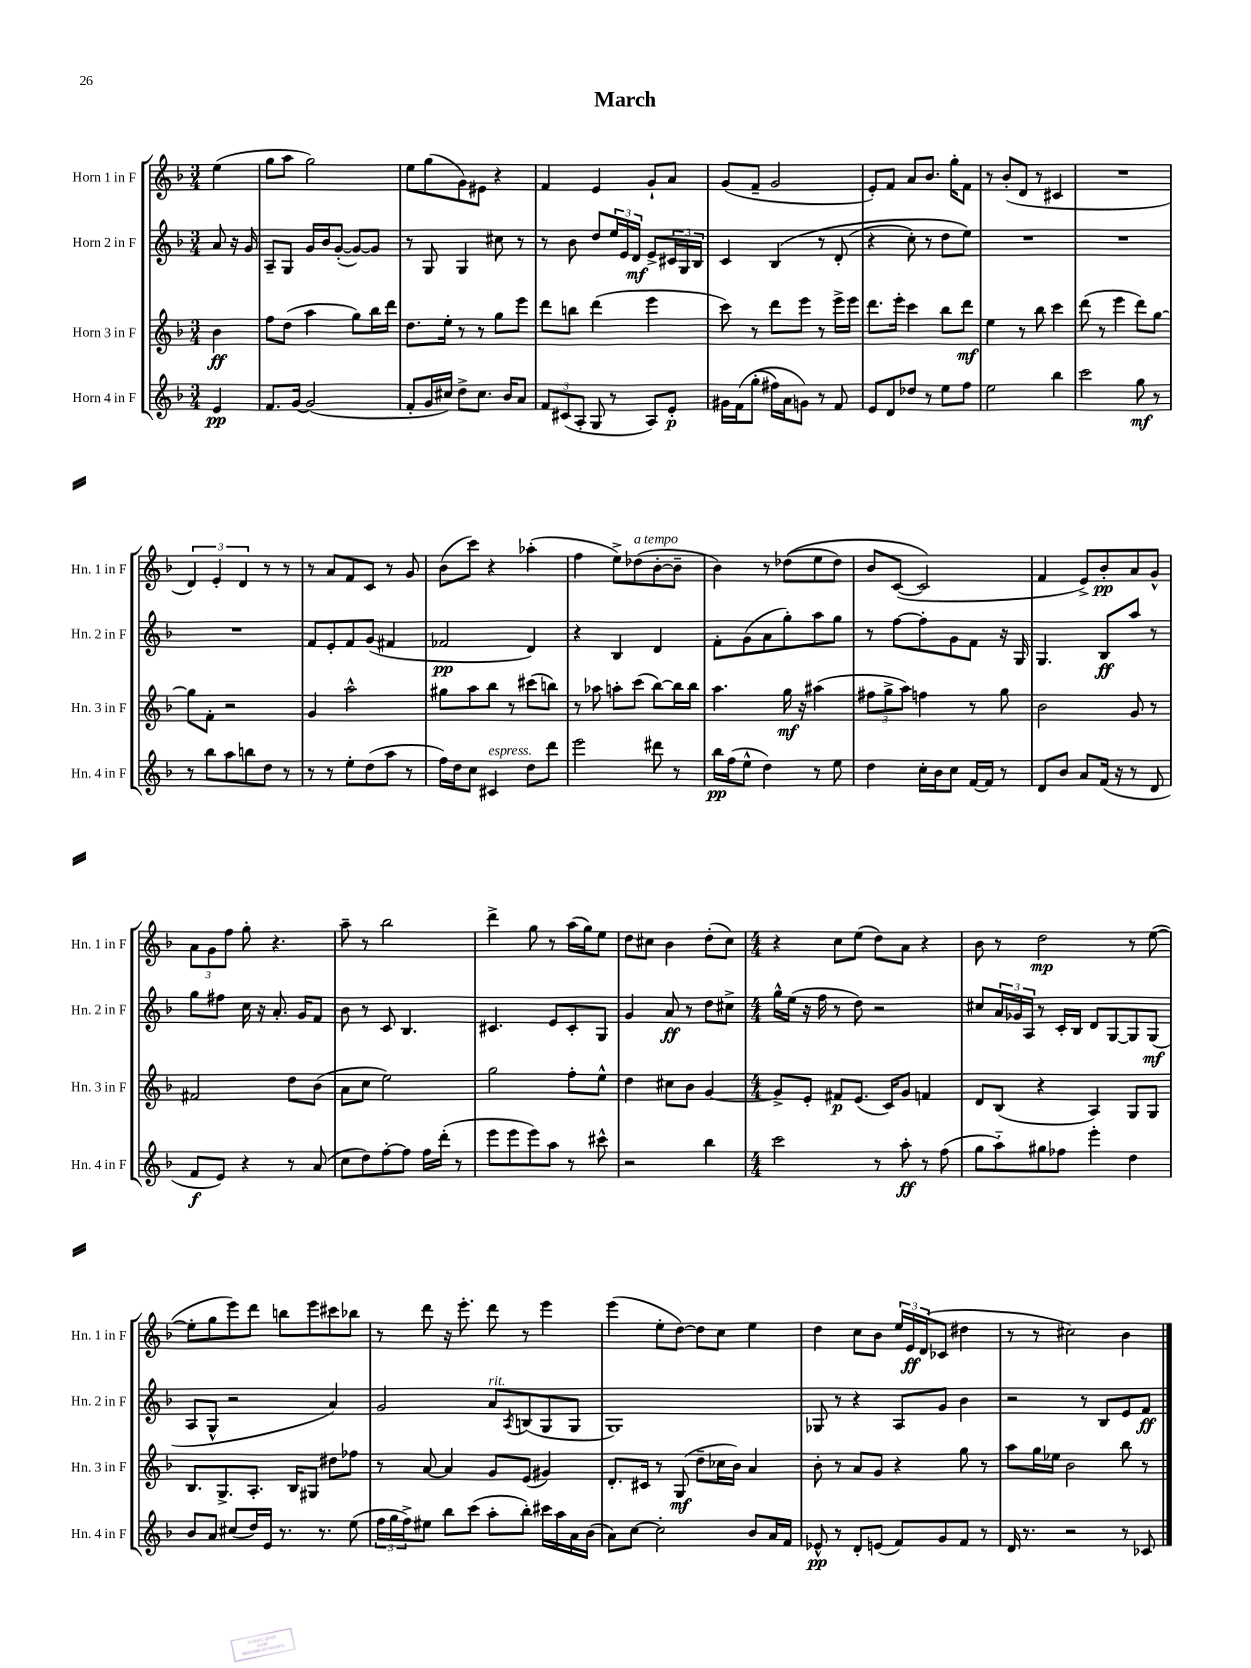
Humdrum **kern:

**kern	**kern	**kern	**kern
*staff4	*staff3	*staff2	*staff1
*clefG2	*clefG2	*clefG2	*clefG2
*k[b-]	*k[b-]	*k[b-]	*k[b-]
*M3/4	*M3/4	*M3/4	*M3/4
4e/	4b-\	8a/	(4ee\
.	.	16r	.
.	.	16g/	.
=	=	=	=
8.f/L	8ff\L	8A~/L	8gg\L
.	(8dd\J	8G/J	8aa\J
[16g/Jk	.	.	.
(2g/]	4aa\	16g/LL	2gg\)
.	.	16b-/J	.
.	.	([8g'/J	.
.	8gg\L)	8g/_L)	.
.	16bb-\L	8g/]J	.
.	16ddd\JJ	.	.
=	=	=	=
8f'/L	8.dd\L	8r	8ee\L
16g/L	.	8G/	(8gg\
16cc#/JJ)	16ee'\Jk	.	.
8dd^\L	8r	4G/	8g\)
8.cc#\J	8r	.	8e#\J
.	8gg\L	8cc#\	4r
16b-/LK	.	.	.
8a/J	8eee\J	8r	.
=	=	=	=
12f/L	8ddd\L	8r	4f/
(12c#/	.	.	.
.	8bb\J	8b-\	.
12A'/J	.	.	.
8G/	(4ddd\	8dd/L	4e/
8r	.	24ee/L	.
.	.	24e/	.
.	.	24d/JJ	.
8A/L)	4eee\	8e^/L	8g`/L
8e'/J	.	24c#/L	8a/J
.	.	24G/	.
.	.	24B-/JJ	.
=	=	=	=
16g#\LL	8ccc\)	4c/	(8g/L
&(16f\J	.	.	.
(8gg'\J	8r	.	8f~/J
16ff#\LL)	8ddd\L	&(4B-/	2g/
16a\J	.	.	.
8g\J&)	8eee\J	.	.
8r	8r	8r	.
8f/	16eee^\LL	(8d'/	.
.	16eee\JJ	.	.
=	=	=	=
8e/L	8.ddd\L	4r	8e'/L)
8d/	.	.	8f/J
.	16eee'\Jk	.	.
8dd-/J	4ccc\	8cc'\)	8a/L
8r	.	8r	8.b-/J
8ee\L	8bb-\L	8dd\L	.
.	.	.	16gg'\LK
8ff\J	8ddd\J	8ee\J&)	8f\J
=	=	=	=
2ee\	4ee\	2.r	8r
.	.	.	(8b-'/L
.	8r	.	8d/J
.	8bb-\	.	8r
4bb-\	4ccc\	.	4c#/
=	=	=	=
2ccc\	(8ddd\	2.r	2.r
.	8r	.	.
.	4eee\	.	.
8gg\	8ddd\L)	.	.
8r	[8gg\J	.	.
=	=	=	=
8r	8gg\]L	2.r	6d/)
8bb-\L	8f'\J	.	.
.	.	.	6e'/
8aa\	2r	.	.
.	.	.	6d/
8bb\	.	.	.
8dd\J	.	.	8r
8r	.	.	8r
=	=	=	=
8r	4g/	8f/L	8r
8r	.	8e'/	8a/L
8ee'\L	2aa^^\	8f/	8f/
(8dd\	.	(8g/J	8c/J
8aa\J	.	4f#/	8r
8r	.	.	8g/
=	=	=	=
16ff\LL)	8gg#\L	2f-/	(8b-\L
16dd\J	.	.	.
8cc\J	8aa\	.	8ccc\J)
4c#/	8bb-\J	.	4r
.	8r	.	.
8dd\L	(8ccc#\L	4d/)	(4aa-'\
8ddd\J	8bb\J)	.	.
=	=	=	=
2eee\	8r	4r	4ff\
.	8aa-\	.	.
.	8aa'\L	4B-/	8ee^\L)
.	(8ccc\J	.	(8dd-\
8ddd#\	[8bb-\L)	4d/	[8b-'\
8r	16bb-\]L	.	8b-~\]J
.	16bb-\JJ	.	.
=	=	=	=
16bb-\LL	4.aa\	8f'\L	4b-\)
(16ff\J	.	.	.
8ee^^\J	.	(8g\	.
4dd\)	.	8a\	8r
.	16gg\	8gg'\)	&((8dd-\L
.	16r	.	.
8r	(4aa#\	8aa\	8ee\
8ee\	.	8gg\J	8dd-\J)
=	=	=	=
4dd\	12ff#\L	8r	8b-/L
.	12gg^\	.	.
.	.	[8ff\L	([8c/J
.	12aa\J)	.	.
16cc'\LL	4ff\	8ff'\]	2c/]&)
16b-\J	.	.	.
8cc\J	.	8g\	.
[16f/LL	8r	8f\J	.
16f/]JJ	.	.	.
8r	8gg\	16r	.
.	.	16G/	.
=	=	=	=
8d/L	2b-\	4.G/	4f/
8b-/J	.	.	.
8a/L	.	.	8e^/L)
(16f/Jk	.	8B-/L	8b-'/
16r	.	.	.
8r	8g/	8aa/J	8a/
8d/	8r	8r	8g^^/J
=	=	=	=
8f/L	2f#/	8gg\L	12a\L
.	.	.	12g\
8e/J)	.	8ff#\J	.
.	.	.	12ff\J
4r	.	16cc\	8gg'\
.	.	16r	.
.	.	8.a'/	4.r
8r	8dd\L	.	.
.	.	16g/LK	.
(8a/	(8b-\J	8f/J	.
=	=	=	=
8cc\L	8a\L	8b-\	8aa~\
8dd\)	8cc\J	8r	8r
[8ff'\	2ee\)	8c/	2bb-\
8ff\]J	.	4.B-/	.
16ff\LL	.	.	.
(16ddd'\JJ	.	.	.
8r	.	.	.
=	=	=	=
8eee\L	2gg\	4.c#/	4ddd^\
8eee\	.	.	.
8eee\)	.	.	8gg\
8aa\J	.	8e/L	8r
8r	8ff'\L	8c#'/	(16aa\LL
.	.	.	16gg\J)
8ccc#^^\	8ee^^\J	8G/J	8ee\J
=	=	=	=
2r	4dd\	4g/	8dd\L
.	.	.	8cc#\J
.	8cc#\L	8a/	4b-\
.	8b-\J	8r	.
4bb-\	[4g/	8dd\L	(8dd'\L
.	.	8cc#^\J	8cc#\J)
=	=	=	=
*M4/4	*M4/4	*M4/4	*M4/4
2ccc\	8g^/]L	16gg^^\LL	4r
.	.	(16ee\JJ	.
.	8e'/J	16r	.
.	.	16ff\	.
.	8f#/L	8r	8cc\L
.	(8.e/J	8dd\)	(8ee\J
8r	.	2r	8dd\L)
.	16c/LK)	.	.
8aa'\	8g/J	.	8a\J
8r	4f/	.	4r
(8ff\	.	.	.
=	=	=	=
8gg\L	8d/L	8cc#/L	8b-\
8aa'~\)	(8B-/J	24a/L	8r
.	.	24g-/	.
.	.	24A/JJ	.
8gg#\	4r	8r	2dd\
8ff-\J	.	16c'/LL	.
.	.	16B-/JJ	.
4eee'\	4A/)	8d/L	.
.	.	[8G/	.
4dd\	8G/L	8G/]	8r
.	8G/J	(8G/J	([8ee\
=	=	=	=
8b-/L	8.B-/L	8A/L	8ee'\]L
8a/J	.	8G^^/J	8gg\
.	8.G^/	.	.
(8cc#/L	.	2r	8eee\)
16dd/L)	8.A'/J	.	8ddd\J
16e/JJ	.	.	.
8.r	.	.	8bb\L
.	16B-/LK	.	.
.	8G#/J	.	8eee\
8.r	.	.	.
.	8dd#\L	4a/)	8ccc#\
(8ee\	8ff-\J	.	8bb-\J
=	=	=	=
24ff\LL	8r	2g/	8r
24gg\	.	.	.
24ff^\J)	.	.	.
8ee#\J	[8a/	.	8ddd\
8bb-\L	4a/]	.	16r
.	.	.	8.eee'\
(8ccc\J	.	.	.
8aa'\L	8g/L	8a/L	8ddd\
.	.	8qA/	.
8bb-'\J)	(8e/J	(8B/	8r
16ccc#\LL	4g#/)	8G/	4eee\
16aa\	.	.	.
16a\	.	8G/J	.
(16b-\JJ	.	.	.
=	=	=	=
8a\L)	8.d'/L	1G)	(4eee\
[8cc\J	.	.	.
.	16c#/Jk	.	.
2cc'\]	8r	.	8ee'\L
.	(8G/	.	[8dd\J)
.	8dd~\L	.	8dd\]L
.	16cc-\L	.	8cc\J
.	16b-\JJ)	.	.
8b-/L	4a/	.	4ee\
16a/L	.	.	.
16f/JJ	.	.	.
=	=	=	=
8e-^^/	8b-'\	8G-/	4dd\
8r	8r	8r	.
8d'/L	8a/L	4r	8cc\L
(8e/J	8g/J	.	8b-\J
8f/L)	4r	8A/L	24ee/LL
.	.	.	24e/
.	.	.	(24d/J
8g/	.	8g/J	8c-/J
8f/J	8gg\	4b-\	4dd#\
8r	8r	.	.
=	=	=	=
16d/	8aa\L	2r	8r
8.r	.	.	.
.	16gg\L	.	8r
.	16ee-\JJ	.	.
2r	2b-\	.	2cc#\)
.	.	8r	.
.	.	8B-/L	.
8r	8bb-\	8e/	4b-\
8c-/	8r	8f/J	.
==	==	==	==
*-	*-	*-	*-
